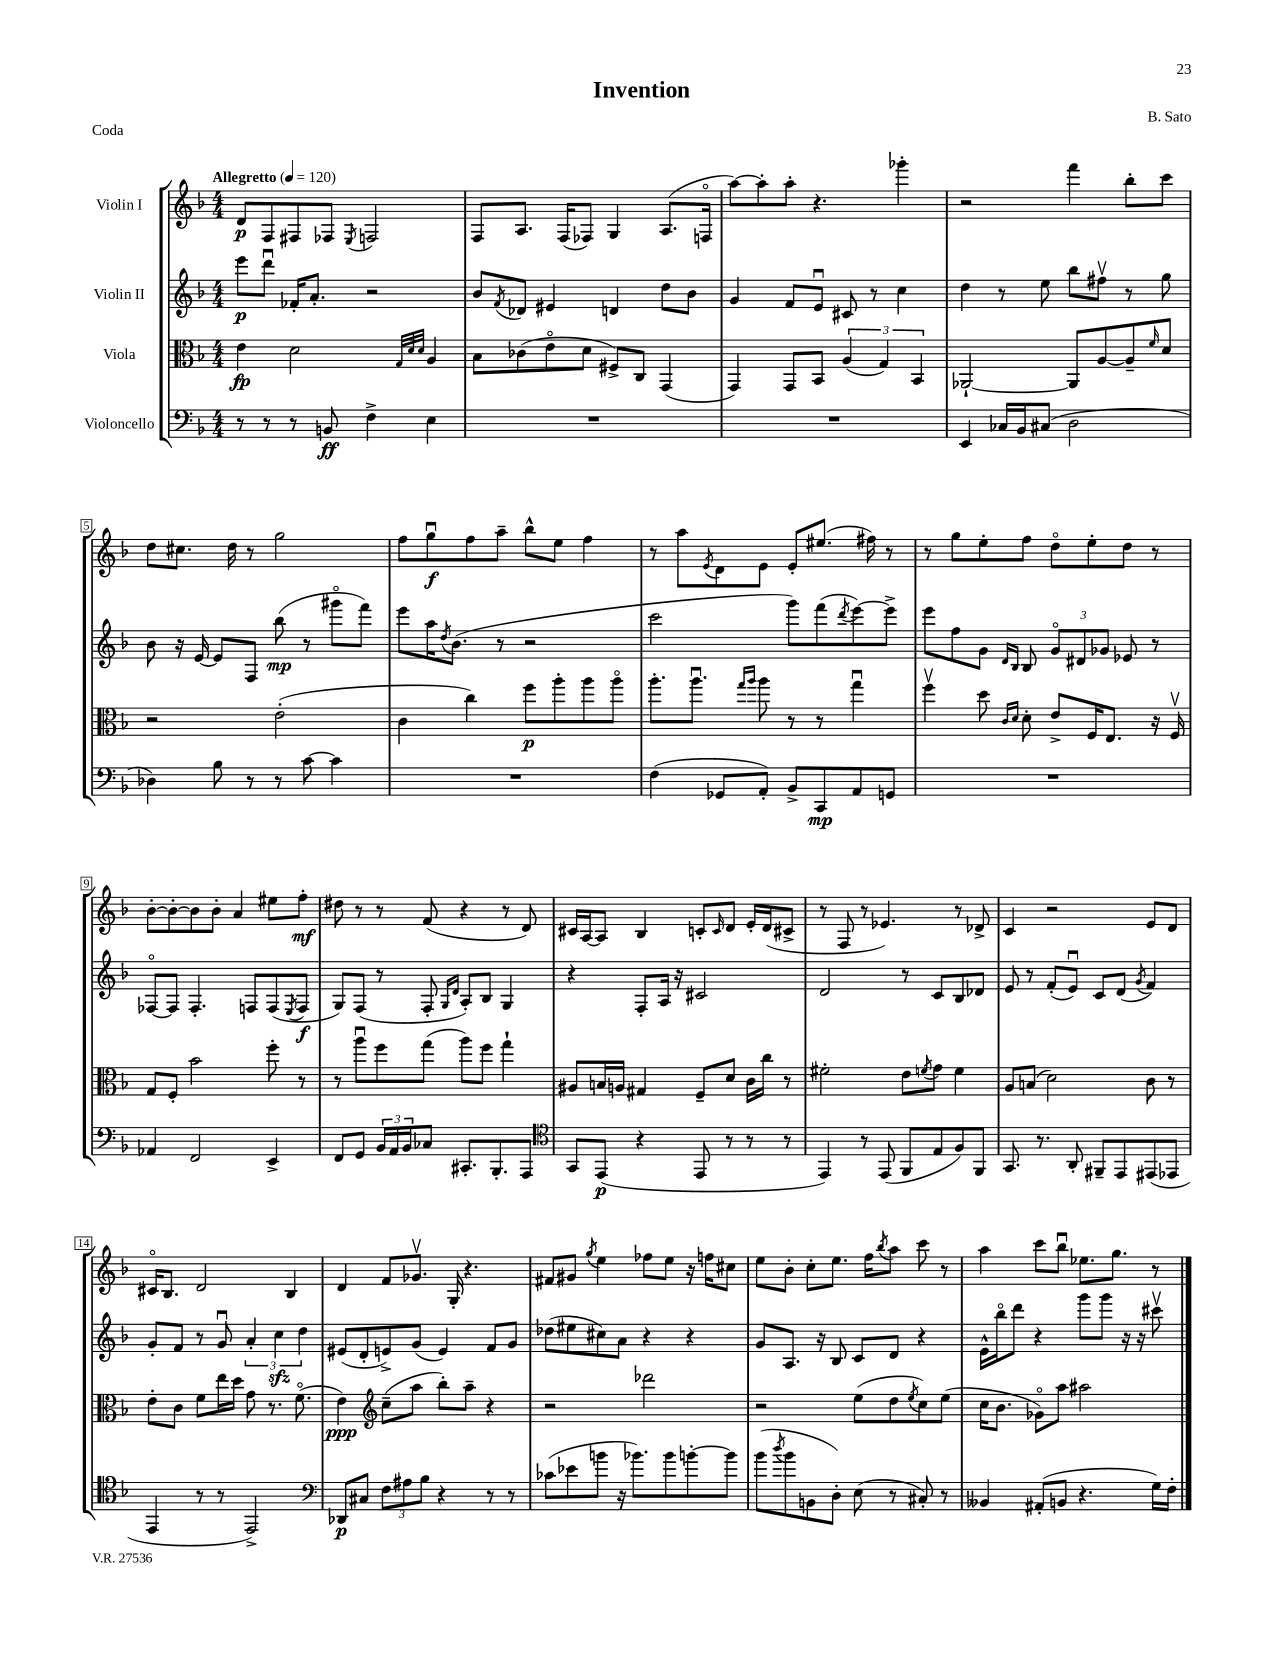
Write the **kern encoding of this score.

**kern	**kern	**kern	**kern
*staff4	*staff3	*staff2	*staff1
*clefF4	*clefC3	*clefG2	*clefG2
*k[b-]	*k[b-]	*k[b-]	*k[b-]
*M4/4	*M4/4	*M4/4	*M4/4
*MM120	*MM120	*MM120	*MM120
8r	4e	8eee	8d
8r	.	8dddu	8F
8r	2d	16f-'	8F#
.	.	8.a'	.
8BB	.	.	8F-
.	.	.	8qE
4F^	.	2r	2F
.	32qqG	.	.
.	32qqd	.	.
.	32qqd	.	.
4E	4A	.	.
=	=	=	=
1r	8B-	8b-	8F
.	.	8qf	.
.	(8c-	8d-	8.A
.	8eo	4e#	.
.	.	.	(16F
.	8d	.	8F-)
.	8F#^)	4d	4G
.	8C	.	.
.	(4GG	8dd	(8.A
.	.	8b-	.
.	.	.	16Fo
=	=	=	=
1r	4GG)	4g	[8aa)
.	.	.	8aa']
.	8GG	8f	8aa'
.	8BB-	8eu	4.r
.	(6A	8c#	.
.	.	8r	.
.	6G)	.	.
.	.	4cc	4ggg-'
.	6BB-	.	.
=	=	=	=
4EE	[2AA-`	4dd	2r
16C-	.	8r	.
16BB-	.	.	.
(8C#	.	8ee	.
2D	8AA-]	8bb-	4fff
.	[8A	8ff#v	.
.	8A~]	8r	8bb-'
.	16qqf	.	.
.	8d	8gg	8ccc
=	=	=	=
4D-)	2r	8b-	8dd
.	.	16r	8.cc#
.	.	[16e	.
8B-	.	8e]	.
.	.	.	16dd
8r	.	8F	8r
8r	(2e'	(8bb-	2gg
[8c	.	8r	.
4c]	.	8ggg#o	.
.	.	8fff)	.
=	=	=	=
1r	4c	8eee	8ff
.	.	16aa	8ggu
.	.	8qdd	.
.	.	(8.b-	.
.	4cc)	.	8ff
.	.	8r	8aa~
.	8ff	2r	8bb-^^
.	8aa'	.	8ee
.	8aa	.	4ff
.	8aao	.	.
=	=	=	=
(4F	8.aa'	2ccc	8r
.	.	.	8aa
.	8.aau	.	.
.	.	.	8qe
8GG-	.	.	8d
.	16qqgg	.	.
.	16qqaa	.	.
8AA')	8aa	.	8e
8BB-^	8r	8ggg)	8e'
8CC	8r	(8fff	(8.ee#
.	.	8qddd	.
8AA	4ggu	[8eee)	.
.	.	.	16ff#)
8GG	.	8eee^]	8r
=	=	=	=
1r	4ffv	8eee	8r
.	.	8ff	8gg
.	8dd	8g	8ee'
.	16qqc	16qqd	.
.	16qqd	16qqB-	.
.	8d'	8B-	8ff
.	8e^	12go	8ddo
.	.	12d#	.
.	16F	.	8ee'
.	.	12g-	.
.	8.E	.	.
.	.	8e-	8dd
.	16r	8r	8r
.	16Fv	.	.
=	=	=	=
4AA-	8G	[8F-o	[8b-'
.	8F'	8F-]	8b-'_
2FF	2b-	4.F-'	8b-]
.	.	.	8b-'
.	.	.	4a
.	.	8F	.
4EE^	8ff'	(8F	8ee#
.	.	8qE	.
.	8r	8F	8ff'
=	=	=	=
8FF	8r	8G)	8dd#
8GG	8aau	(8F	8r
24BB-	8ff	8r	8r
24AA	.	.	.
24BB-	.	.	.
8C-	(8gg	8F'	(8f
.	.	16qqG	.
.	.	16qqd	.
8.CC#'	8aa)	8A')	4r
.	8ff	8B-	.
8.BBB-'	.	.	.
.	4gg`	4G	8r
8AAA	.	.	8d)
=	=	=	=
*clefC4	*	*	*
8GG	8A#	4r	16c#
.	.	.	[16A
(8EE	16B	.	8A]
.	16A	.	.
4r	4G#	8F'	4B-
.	.	16A	.
.	.	16r	.
8EE	8F~	2c#	8c'
.	.	.	16qqc
8r	8d	.	8d
8r	16c	.	16e'
.	16cc	.	(16d
8r	8r	.	8c#^
=	=	=	=
4EE)	2f#'	2d	8r
.	.	.	8F
8r	.	.	8r
(8EE	.	.	4.e-)
8FF	8e	8r	.
.	8qf	.	.
8E	8g	8c	.
8F)	4f	8B-	8r
8FF	.	8d-	8d-^
=	=	=	=
8.GG	8A	8e	4c
.	(8B	8r	.
8.r	.	.	.
.	2d)	(8f'	2r
8AA'	.	8eu)	.
8FF#~	.	8c	.
8EE	.	(8d	.
.	.	8qg	.
(8EE#	8c	4f)	8e
8EE-	8r	.	8d
=	=	=	=
4EE	8e'	8g'	16c#o
.	.	.	8.B-
.	8c	8f	.
8r	8f	8r	2d
8r	16ee	8gu	.
.	16dd	.	.
2EE^)	8g	6a'	.
.	8.r	.	.
.	.	6cc	.
.	.	.	4B-
.	(8.fo	.	.
.	.	6dd	.
=	=	=	=
*clefF4	*	*	*
8DD-	4e)	(8e#	4d
8C#	.	8d'	.
*	*clefG2	*	*
12F	(8cc~	8e^)	8f
12A#	.	.	.
.	8aa	(8g	8.g-v
12B-	.	.	.
4r	8bb-')	4e)	.
.	.	.	16G'
.	8aa~	.	4.r
8r	4r	8f	.
8r	.	8g	.
=	=	=	=
(8c-	2r	(8dd-	8f#
8e-	.	8ee#	8g#
.	.	.	8qgg
8b	.	8cc#)	4ee
16r	.	8a	.
8.b-)	.	.	.
.	2ddd-	4r	8ff-
8b-	.	.	8ee
[8b'	.	4r	16r
.	.	.	16ff
8b]	.	.	8cc#
=	=	=	=
(8b-	2r	8g	8ee
8qdd	.	.	.
8b-	.	8.A	8b-'
8BB	.	.	8cc'
.	.	16r	.
8D')	.	8B-	8.ee
(8E	(8ee	8c	.
.	.	.	16ff
.	.	.	8qbb-
8r	8dd	8d	8aa
.	8qee	.	.
8C#')	8cc)	4r	8ccc
8r	(8ee	.	8r
=	=	=	=
4BB--	16cc	16e^^	4aa
.	8.b-	16bb-o	.
.	.	8ddd	.
(8AA#'	8g-o)	4r	8ccc
8BB	8aa	.	8bb-u
4.r	2aa#	8ggg	8.ee-
.	.	8ggg	.
.	.	.	8.gg
.	.	16r	.
.	.	16r	.
16G)	.	8ccc#v	8r
16F'	.	.	.
==	==	==	==
*-	*-	*-	*-
